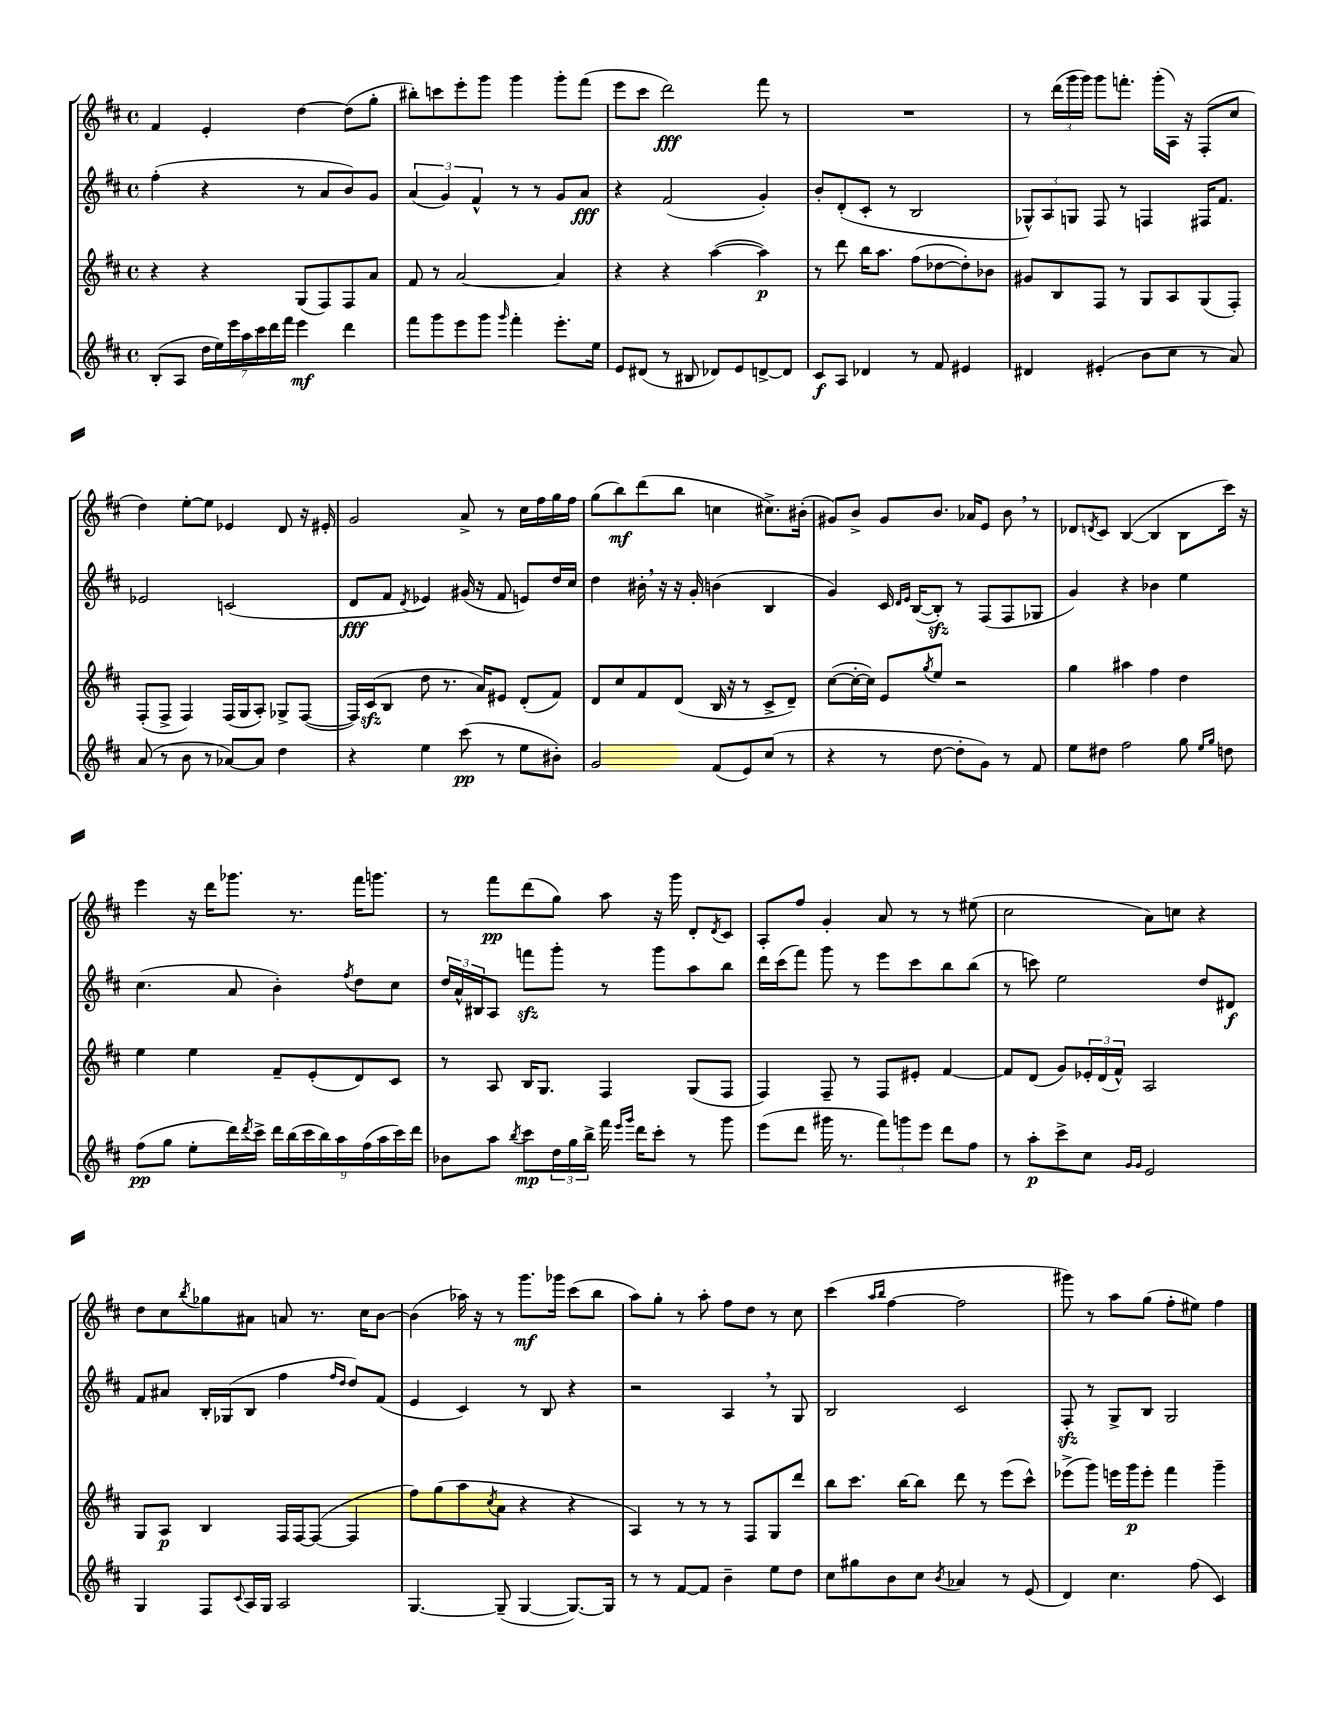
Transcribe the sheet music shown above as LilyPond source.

<<
\new StaffGroup <<
\new Staff = "s0" {
    \clef treble \key d \major \defaultTimeSignature \time 4/4
    fis'4 e'4-. d''4~ d''8( g''8-. |
    bis''8-.) c'''8 e'''8-. g'''8 g'''4 g'''8-. fis'''8( |
    e'''8 cis'''8 d'''2\fff) fis'''8 r8 |
    R1 |
    r8 \tuplet 3/2 { d'''16( g'''16 g'''16) } g'''8 f'''8.-. g'''16-.( a16) r16 fis8-.( cis''8 |
    d''4) e''8~-. e''8 ees'4 d'8 r16 eis'16-. |
    g'2 a'8-> r8 cis''16 fis''16 g''16 fis''16 |
    g''8( b''8\mf) d'''8( b''8 c''4 cis''8.->) bis'16-.( |
    gis'8) b'8-> gis'8 b'8. aes'16 e'8 b'8 \breathe r8 |
    des'8 \acciaccatura { d'8 } cis'8 b4~( b4 b8 cis'''16) r16 |
    e'''4 r16 d'''16 ges'''8. r8. fis'''16 g'''8. |
    r8 fis'''8\pp d'''8( g''8) a''8 r16 g'''16 d'8-. \acciaccatura { d'8 } cis'8 |
    a8-. fis''8 g'4-. a'8 r8 r8 eis''8( |
    cis''2 a'8) c''8 r4 |
    d''8 cis''8 \acciaccatura { b''8 } ges''8 ais'8 a'8 r8. cis''16 b'8~ |
    b'4( aes''16) r16 r8 g'''8.\mf ges'''16 cis'''8( b''8 |
    a''8) g''8-. r8 a''8-. fis''8 d''8 r8 cis''8 |
    cis'''4( \grace { a''16 b''16 } fis''4~ fis''2 |
    gis'''8) r8 a''8 g''8( fis''8-. eis''8) fis''4 \bar "|." |
}
\new Staff = "s1" {
    \clef treble \key d \major \defaultTimeSignature \time 4/4
    fis''4-.( r4 r8 a'8 b'8) g'8 |
    \tuplet 3/2 { a'4( g'4) fis'4-^ } r8 r8 g'8 a'8\fff |
    r4 fis'2( g'4-.) |
    b'8-. d'8-.( cis'8-. r8 b2 |
    \tuplet 3/2 { ges8-^) a8 g8 } fis8 r8 f4 fis16 fis'8. |
    ees'2 c'2( |
    d'8\fff fis'8 \acciaccatura { d'8 } ees'4) gis'16( r16 fis'8 e'8) d''16 cis''16 |
    d''4 bis'16-. \breathe r16 r16 g'16-. b'4( b4 |
    g'4) cis'16 \grace { d'16 e'16 } b16~( b8-.\sfz) r8 fis8( fis8 ges8 |
    g'4) r4 bes'4 e''4 |
    cis''4.( a'8 b'4-.) \acciaccatura { fis''8 } d''8 cis''8 |
    \tuplet 3/2 { d''16 a'16-^ bis16 } a8 f'''8\sfz g'''8-. r8 g'''8 a''8 b''8 |
    d'''16 cis'''16( fis'''8) g'''8 r8 e'''8 cis'''8 b''8 b''8( |
    r8 c'''8) e''2 d''8 dis'8\f |
    fis'8 ais'8 b16-. ges16( b8 fis''4 \grace { fis''16 d''16 } d''8) fis'8( |
    e'4 cis'4) r8 b8 r4 |
    r2 a4 \breathe r8 g8 |
    b2 cis'2 |
    fis8-.\sfz r8 g8-> b8 g2 \bar "|." |
}
\new Staff = "s2" {
    \clef treble \key d \major \defaultTimeSignature \time 4/4
    r4 r4 g8( fis8) fis8 a'8 |
    fis'8 r8 a'2~ a'4 |
    r4 r4 a''4~( a''4\p) |
    r8 d'''8 b''16 a''8. fis''8( des''8~ des''8-.) bes'8 |
    gis'8 b8 fis8 r8 g8 a8 g8( fis8-.) |
    fis8-.( fis8-> fis4) fis16( g16 a8-.) ges8-> fis8~( |
    fis16) cis'16\sfz( b8 d''8 r8. a'16) eis'8 d'8-.( fis'8) |
    d'8 cis''8 fis'8 d'8( b16 r16 r8 cis'8-> d'8--) |
    cis''8~( cis''16~-. cis''16) e'8 \acciaccatura { g''8 } e''8 r2 |
    g''4 ais''4 fis''4 d''4 |
    e''4 e''4 fis'8-- e'8-.( d'8) cis'8 |
    r8 a8 b16 g8. fis4 g8( fis8 |
    fis4) fis8-- r8 fis8 eis'8-. fis'4~ |
    fis'8 d'8( g'8) \tuplet 3/2 { ees'16-. d'16( fis'16-^) } a2 |
    g8 a8\p b4 fis16 fis16~ fis8~( fis4 |
    fis''8) g''8( a''8 \acciaccatura { cis''8 } a'8 r4 r4 |
    a4) r8 r8 r8 fis8 g8 d'''8 |
    b''8 cis'''8. b''16~ b''8 d'''8 r8 e'''8( cis'''8-^) |
    ees'''8->( g'''8) e'''16 g'''16\p e'''8-. fis'''4 g'''4-- \bar "|." |
}
\new Staff = "s3" {
    \clef treble \key d \major \defaultTimeSignature \time 4/4
    b8-.( a8 \tuplet 7/4 { d''16 e''16) e'''16 a''16 cis'''16 d'''16 fis'''16 } e'''4\mf d'''4 |
    fis'''8 g'''8 e'''8 g'''8 \grace { g'''16 } fis'''4-. e'''8.-. e''16 |
    e'8 dis'8( r8 bis8 des'8) e'8 d'8~-> d'8 |
    cis'8\f a8 des'4 r8 fis'8 eis'4 |
    dis'4 eis'4-.( b'8 cis''8 r8 a'8) |
    a'8( r8 b'8 r8 aes'8~) aes'8 d''4 |
    r4 e''4 cis'''8\pp( r8 e''8 bis'8-.) |
    g'2 fis'8( e'8) cis''8( r8 |
    r4 r8 d''8~ d''8-. g'8) r8 fis'8 |
    e''8 dis''8 fis''2 g''8 \grace { e''16 g''16 } d''8 |
    fis''8\pp( g''8 e''8-. d'''16) \acciaccatura { d'''8 } cis'''16-> \tuplet 9/8 { d'''16 b''16( cis'''16 b''16) a''16 fis''16( a''16 cis'''16) d'''16 } |
    bes'8 a''8 \acciaccatura { b''8 } cis'''8\mp \tuplet 3/2 { d''16 g''16 b''16-> } fis'''16 \grace { e'''16 g'''16 } d'''16 cis'''8-. r8 g'''8 |
    e'''8( d'''8 gis'''16 r8. \tuplet 3/2 { fis'''8) g'''8 e'''8 } d'''8 fis''8 |
    r8 a''8-.\p cis'''8-> cis''8 \grace { g'16 g'16 } e'2 |
    g4 fis8 \appoggiatura { cis'8 } a16 g16 a2 |
    g4.~ g8--( g4~ g8.~) g16 |
    r8 r8 fis'8~ fis'8 b'4-- e''8 d''8 |
    cis''8 gis''8 b'8 cis''8 \acciaccatura { b'8 } aes'4 r8 e'8( |
    d'4) cis''4. fis''8( cis'4) \bar "|." |
}
>>
>>
\layout { \context { \Score \remove "Bar_number_engraver" } }
